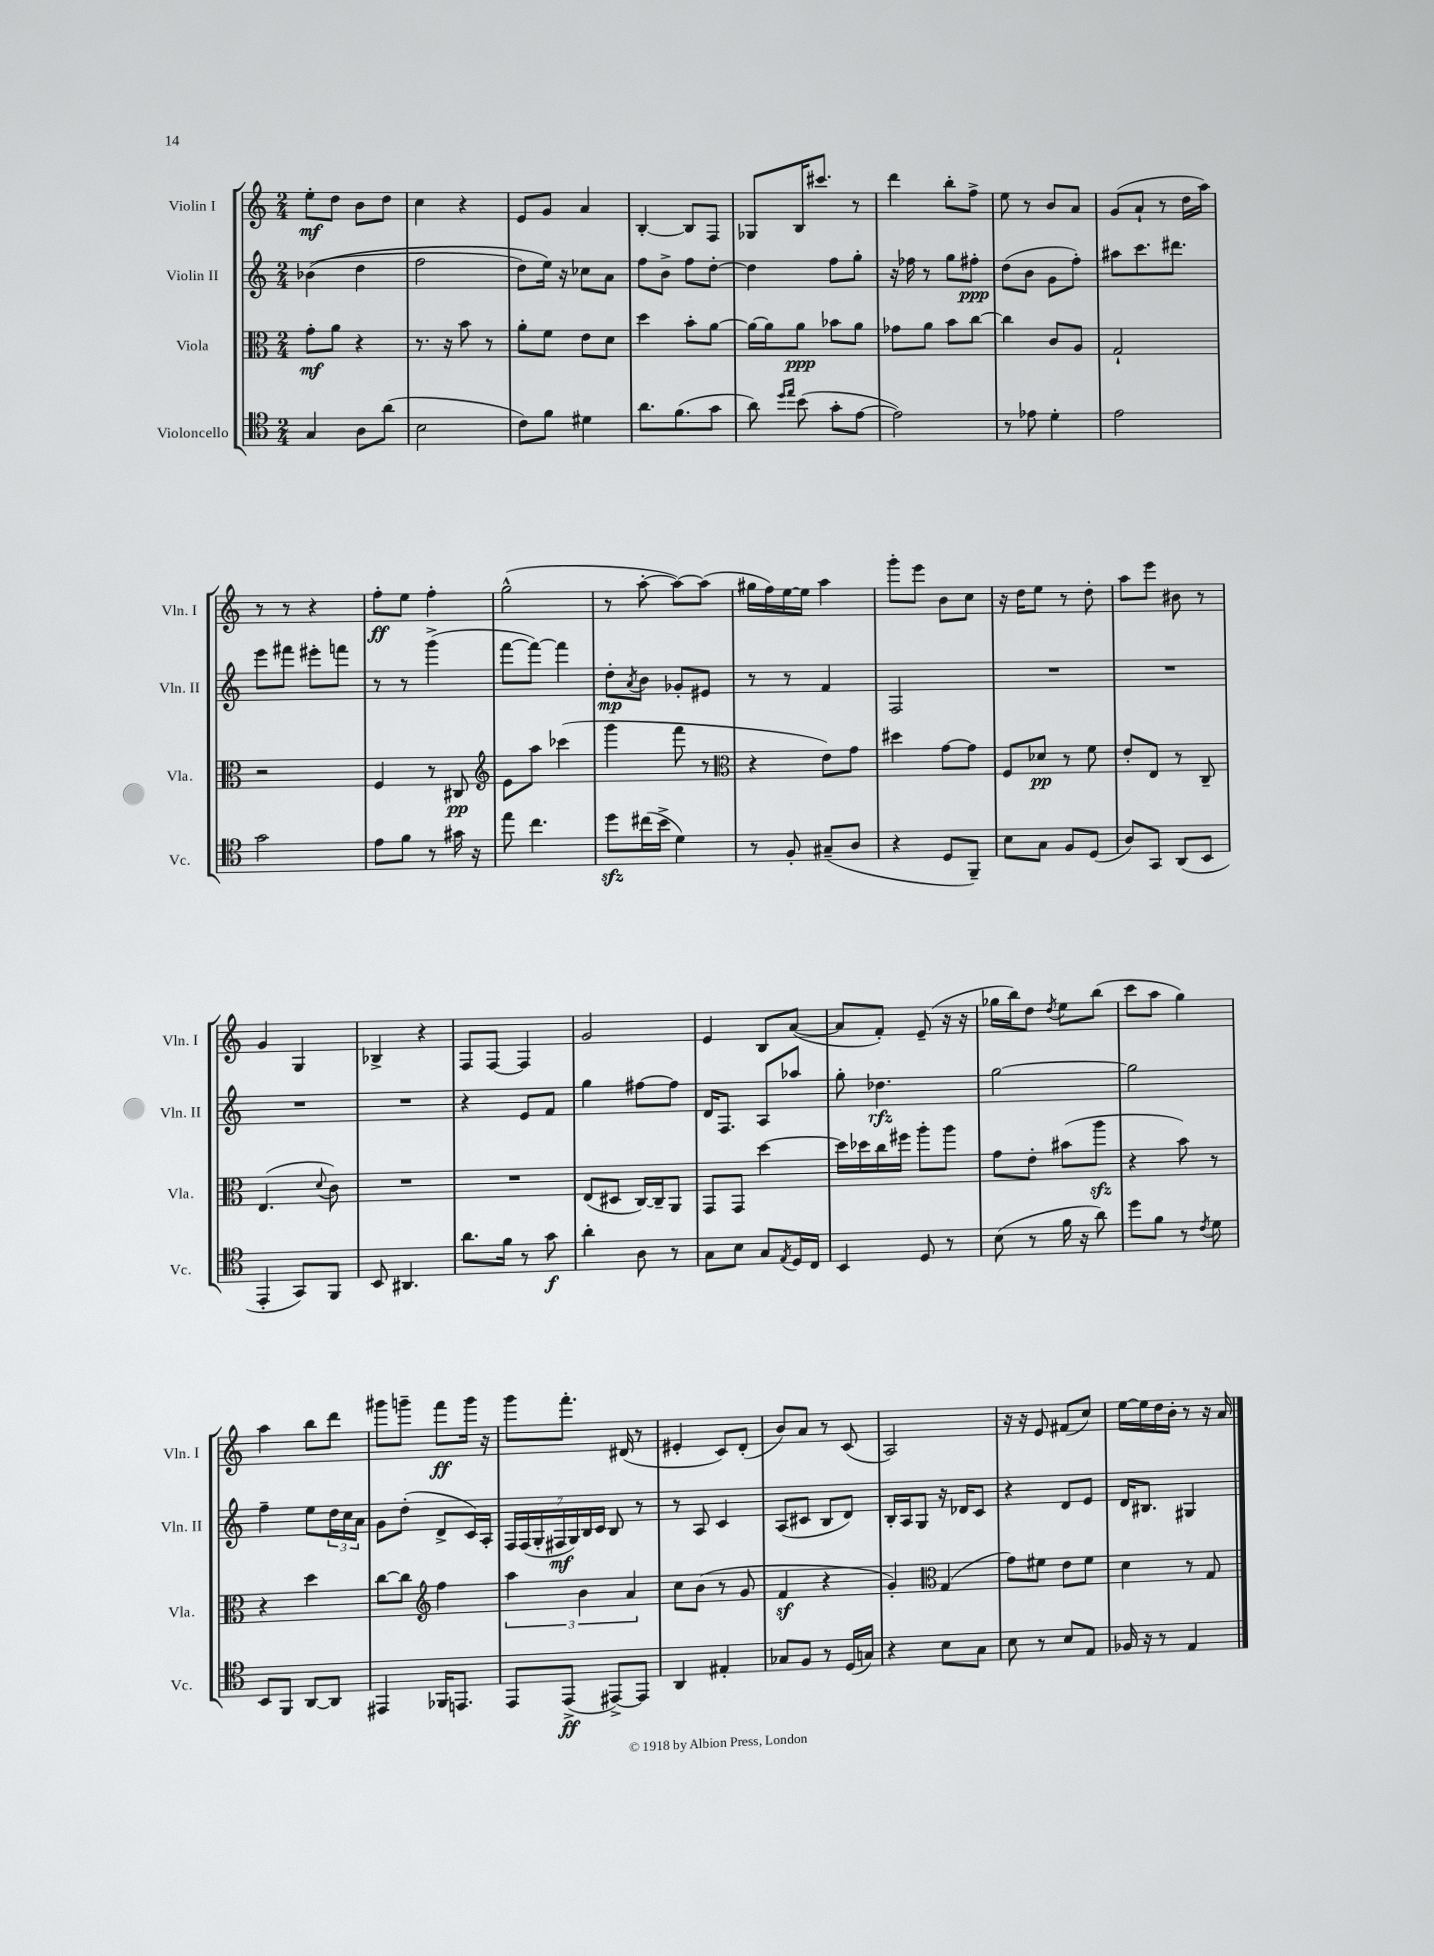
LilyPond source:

<<
\new StaffGroup <<
\new Staff = "s0" \with { instrumentName = "Violin I" shortInstrumentName = "Vln. I" } {
    \clef treble \key c \major \numericTimeSignature \time 2/4
    e''8-.\mf d''8 b'8 d''8 |
    c''4 r4 |
    e'8 g'8 a'4 |
    b4~-. b8 f8 |
    ges8 b16 cis'''8. r8 |
    d'''4 b''8-. f''8-> |
    e''8 r8 b'8 a'8 |
    g'8( a'8-! r8 d''16 a''16) |
    r8 r8 r4 |
    f''8-.\ff e''8 f''4-. |
    g''2-^( |
    r8 a''8~-. a''8~) a''8( |
    gis''16 f''16) e''16~ e''16 a''4 |
    g'''8-. e'''8 b'8 c''8 |
    r16 d''16 e''8 r8 d''8-. |
    a''8 e'''8 bis'8 r8 |
    g'4 g4 |
    bes4-> r4 |
    f8 f8~ f4 |
    g'2 |
    e'4 b8 a'8~( |
    a'8 f'8-.) e'8--( r16 r16 |
    ges''16 b''16) d''8 \acciaccatura { d''8 } e''8 b''8( |
    c'''8 a''8 g''4) |
    a''4 b''8 d'''8 |
    gis'''8 g'''8-- f'''8\ff g'''16 r16 |
    g'''8 f'''8.-. dis'16( r8 |
    eis'4-. c'8) d'8-.( |
    b'8) a'8 r8 c'8( |
    a2) |
    r16 r16 e'8 fis'8( c''8) |
    e''16~ e''16 d''16 b'16-. r8 r16 a'16 \bar "|." |
}
\new Staff = "s1" \with { instrumentName = "Violin II" shortInstrumentName = "Vln. II" } {
    \clef treble \key c \major \numericTimeSignature \time 2/4
    bes'4(\( d''4 |
    f''2 |
    d''8) e''16\) r16 ces''8 a'8 |
    f''8 b'8-> f''8 d''8~-. |
    d''4 f''8 g''8-. |
    r16 fes''16 r8 g''8 fis''8-.\ppp |
    d''8( b'8 g'8 f''8-.) |
    ais''8 c'''8. dis'''8. |
    e'''8 fis'''8 eis'''8-. f'''8 |
    r8 r8 g'''4->( |
    f'''8~ f'''8~) f'''4 |
    d''8-.\mp \acciaccatura { a'8 } b'8 ges'8-. eis'8 |
    r8 r8 f'4 |
    f2 |
    R2 |
    R2 |
    R2 |
    R2 |
    r4 e'8 f'8 |
    g''4 fis''8~ fis''8 |
    d'16 f8. a8 aes''8 |
    g''8-. des''4.\rfz |
    g''2~ |
    g''2 |
    f''4-- e''8 \tuplet 3/2 { d''16 c''16 a'16 } |
    g'8 d''8-.( d'8-> c'16) a16-. |
    \tuplet 7/4 { f16 f16( g16-. fis16\mf g16) b16 c'16 } b8 r8 |
    r8 a8 c'4 |
    a8( cis'8 b8 d'8) |
    b16-. a16 g8 r16 des'16 c'8 |
    r4 d'8 e'8 |
    d'16 bis8. gis4 \bar "|." |
}
\new Staff = "s2" \with { instrumentName = "Viola" shortInstrumentName = "Vla." } {
    \clef alto \key c \major \numericTimeSignature \time 2/4
    g'8-.\mf a'8 r4 |
    r8. r16 b'8 r8 |
    a'8-. f'8 e'8 d'8 |
    d''4 b'8-. a'8~ |
    a'16~ a'16 a'8\ppp bes'8 a'8 |
    ges'8 a'8 b'8 c''8~ |
    c''4 c'8 a8 |
    g2-! |
    r2 |
    f4 r8 cis8\pp |
    \clef treble e'8 a''8 ces'''4( |
    g'''4 f'''8 r8 |
    \clef alto r4 e'8) g'8 |
    dis''4 g'8~ g'8 |
    f8 des'8\pp r8 f'8 |
    e'8-. e8 r8 c8-- |
    e4.( \appoggiatura { d'8 } c'8) |
    R2 |
    R2 |
    e8( dis8 c16~) c16-- a,8 |
    g,8 g,8 d''4~ |
    d''16 des''16 c''16 fis''16 a''8-. a''8 |
    g'8 e'8-. bis'8( a''8\sfz |
    r4 b'8) r8 |
    r4 d''4 |
    c''8~ c''8 \clef treble f''4 |
    \tuplet 3/2 { a''4 b'4 a'4 } |
    c''8 b'8( r8 g'8 |
    f'4\sf r4 |
    g'4-.) \clef alto g4( |
    g'8) fis'8 e'8 fis'8 |
    d'4 r8 g8 \bar "|." |
}
\new Staff = "s3" \with { instrumentName = "Violoncello" shortInstrumentName = "Vc." } {
    \clef tenor \key c \major \numericTimeSignature \time 2/4
    g4 a8 a'8( |
    b2 |
    c'8) f'8 dis'4 |
    a'8. f'8.( g'8 |
    a'8) \grace { d''16 e''16 } b'8( g'8-. e'8~ |
    e'2) |
    r8 ees'8 d'4-. |
    e'2 |
    g'2 |
    e'8 f'8 r8 gis'16 r16 |
    e''8 c''4. |
    d''8\sfz cis''16( b'16-> d'4) |
    r8 f8-. gis8--( a8 |
    r4 d8 f,8--) |
    b8 g8 f8 d8( |
    a8) g,8 a,8( b,8 |
    e,4-. g,8) f,8 |
    b,8 ais,4. |
    a'8. f'16 r8 g'8\f |
    a'4-. a8 r8 |
    g8 b8 g8 \acciaccatura { e8 } d16 c16 |
    b,4 d8 r8 |
    b8( r8 f'16 r16 a'8) |
    d''8 f'8 r8 \acciaccatura { c'8 } d'8 |
    b,8 f,8 a,8~ a,8 |
    eis,4 fes,16 e,8. |
    e,8 e,8->\ff( eis,8~->) eis,8 |
    a,4 eis4-. |
    ges8 f8 r8 d16( g16) |
    r4 b8 g8 |
    b8 r8 b8 e8 |
    fes16 r16 r8 e4 \bar "|." |
}
>>
>>
\layout { \context { \Score \remove "Bar_number_engraver" } }
